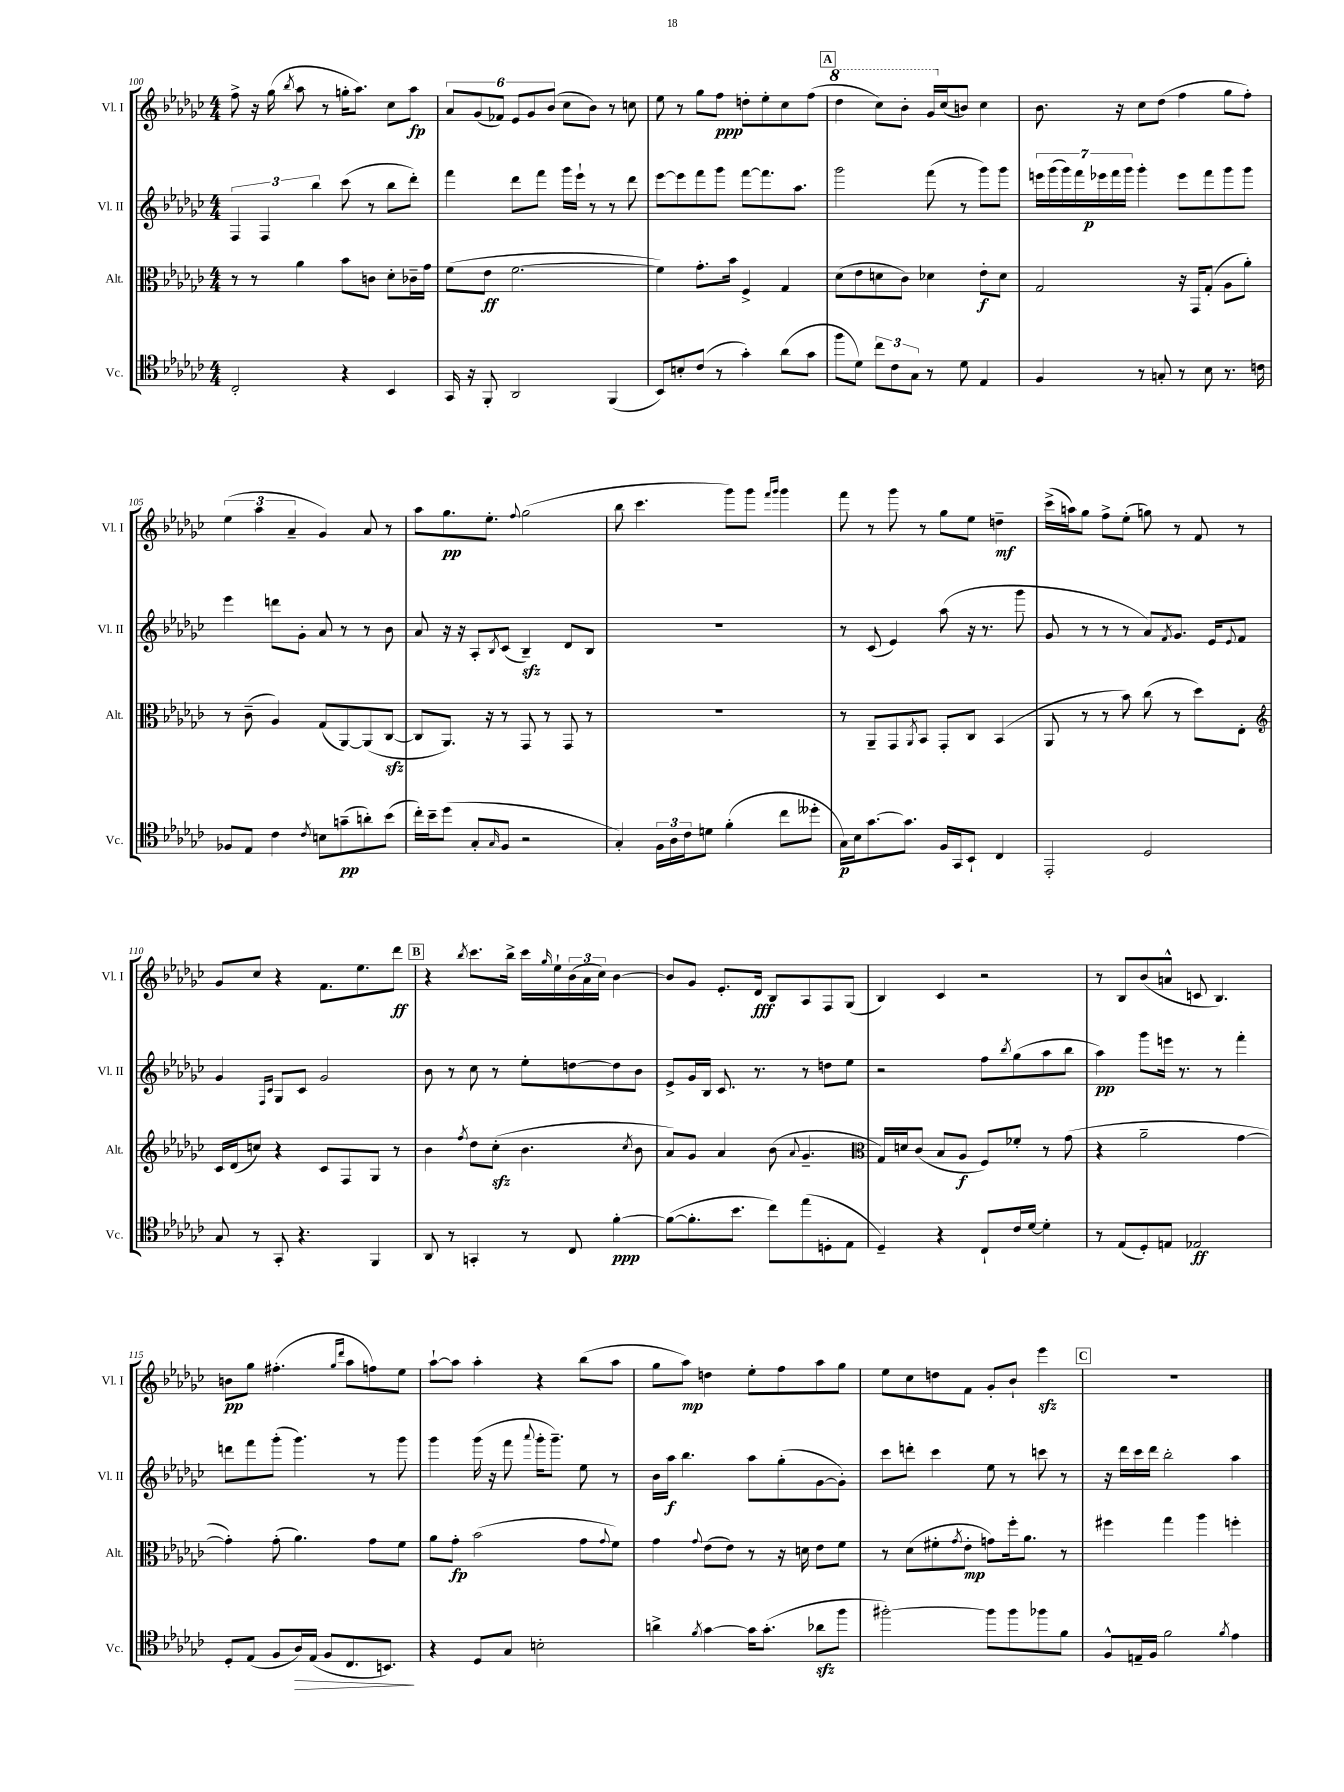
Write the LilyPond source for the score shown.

<<
\new StaffGroup <<
\new Staff = "s0" \with { instrumentName = "Vl. I" shortInstrumentName = "Vl. I" } {
    \clef treble \key ges \major \numericTimeSignature \time 4/4
    f''8-> r16 ges''16( \acciaccatura { bes''8 } aes''8 r8 g''16-. aes''8.) ces''8 aes''8\fp |
    \tuplet 6/4 { aes'8 ges'8( fes'8) ees'8 ges'8 bes'8( } ces''8 bes'8) r8 c''8 |
    ees''8 r8 ges''8 f''8\ppp d''8-. ees''8-. ces''8 f''8( |
    \mark \markup { \box "A" } \ottava #1 des'''4 ces'''8) bes''8-. ges''16 \ottava #0 ces''16( b'8) ces''4 |
    bes'8. r16 ces''8 des''8( f''4 ges''8 f''8-.) |
    \tuplet 3/2 { ees''4( aes''4 aes'4-- } ges'4) aes'8 r8 |
    aes''8 ges''8.\pp ees''8.-. \appoggiatura { f''8 } ges''2( |
    bes''8 ces'''4. ges'''8) ges'''8 \grace { f'''16 ges'''16 } ges'''4 |
    f'''8 r8 ges'''8 r8 ges''8 ees''8 d''4--\mf |
    ces'''16->( a''16) ges''8 f''8-> ees''8-.( g''8) r8 f'8 r8 |
    ges'8 ces''8 r4 f'8. ees''8. des'''8\ff |
    \mark \markup { \box "B" } r4 \acciaccatura { bes''8 } ces'''8. bes''16-> ces'''16 \grace { ges''16 } ees''16-! \tuplet 3/2 { bes'16( aes'16 ces''16) } bes'4~ |
    bes'8 ges'8 ees'8.-. des'16\fff bes8 aes8 f8 ges8( |
    bes4) ces'4 r2 |
    r8 bes8 bes'8( a'8-^ c'8 bes4.) |
    b'8\pp ges''8 fis''4.-.( \grace { ges''16 des'''16 } aes''8 f''8) ees''8 |
    aes''8~-! aes''8 aes''4-. r4 bes''8( aes''8 |
    ges''8 aes''8\mp) d''4 ees''8-. f''8 aes''8 ges''8 |
    ees''8 ces''8 d''8 f'8 ges'8-. bes'8-! ees'''4\sfz |
    \mark \markup { \box "C" } R1 \bar "|." |
}
\new Staff = "s1" \with { instrumentName = "Vl. II" shortInstrumentName = "Vl. II" } {
    \clef treble \key ges \major \numericTimeSignature \time 4/4
    \tuplet 3/2 { f4 f4 bes''4 } ces'''8( r8 bes''8 des'''8-.) |
    f'''4 des'''8 f'''8 ges'''16 ees'''16-! r8 r8 des'''8 |
    ees'''8~ ees'''8 f'''8 ges'''8 f'''8~ f'''8. aes''8. |
    \mark \markup { \box "A" } ges'''2 f'''8( r8 ges'''8) ges'''8 |
    \tuplet 7/4 { e'''16 ges'''16( ges'''16) f'''16 ees'''16\p f'''16 ges'''16 } ges'''4-. ees'''8 f'''8 ges'''8 ges'''8 |
    ees'''4 d'''8 ges'8-. aes'8 r8 r8 bes'8 |
    aes'8 r16 r16 aes8-. \acciaccatura { bes8 } ces'8( bes4--\sfz) des'8 bes8 |
    R1 |
    r8 ces'8( ees'4) aes''8( r16 r8. ges'''8 |
    ges'8 r8 r8 r8 aes'8) \acciaccatura { f'8 } ges'8. ees'16 \appoggiatura { ees'8 } f'8 |
    ges'4 \grace { f16 ces'16 } ges8 ces'8 ges'2 |
    \mark \markup { \box "B" } bes'8 r8 ces''8 r8 ees''8-. d''8~ d''8 bes'8 |
    ees'8-> ges'16 bes16 ces'8. r8. r8 d''8 ees''8 |
    r2 f''8 \acciaccatura { bes''8 } ges''8( aes''8 bes''8 |
    aes''4\pp) ges'''8 e'''16 r8. r8 f'''4-. |
    d'''8 f'''8 ges'''8-.( ges'''4.) r8 ges'''8 |
    ges'''4 ges'''16( r16 f'''8 \appoggiatura { aes'''8 } ges'''16-. ges'''8.--) ees''8 r8 |
    bes'16 aes''16\f bes''4. aes''8 ges''8-.( ges'8~ ges'8-.) |
    ces'''8 d'''8-. ces'''4 ees''8 r8 c'''8 r8 |
    \mark \markup { \box "C" } r16 des'''16 ces'''16 des'''16 bes''2-. aes''4 \bar "|." |
}
\new Staff = "s2" \with { instrumentName = "Alt." shortInstrumentName = "Alt." } {
    \clef alto \key ges \major \numericTimeSignature \time 4/4
    r8 r8 aes'4 bes'8 c'8 des'8-. ces'16-- ges'16 |
    f'8( ees'8\ff f'2.~ |
    f'4) ges'8.-. bes'16 f4-> ges4 |
    \mark \markup { \box "A" } des'8( ees'8 d'8 ces'8) des'4 ees'8-.\f des'8 |
    ges2 r16 ges,16 ges8-.( aes8 aes'8-.) |
    r8 ces'8--( aes4) ges8( aes,8~) aes,8( ces8~\sfz |
    ces8 aes,8.) r16 r8 ges,8 r8 ges,8 r8 |
    R1 |
    r8 aes,8-- ges,8 \acciaccatura { aes,8 } bes,8 ges,8-. ces8 bes,4( |
    aes,8 r8 r8 bes'8) ces''8( r8 des''8) ees8-. |
    \clef treble ces'16 des'16( c''8) r4 ces'8 f8 ges8 r8 |
    \mark \markup { \box "B" } bes'4 \acciaccatura { f''8 } des''8 ces''8-.\sfz( bes'4. \acciaccatura { ces''8 } bes'8 |
    aes'8) ges'8 aes'4 bes'8( \appoggiatura { aes'8 } ges'4.-- |
    \clef alto ges16) d'16 ces'8( bes8 aes8\f f8) fes'8-. r8 ges'8( |
    r4 aes'2-- ges'4~ |
    ges'4-.) ges'8-.( aes'4.) ges'8 f'8 |
    aes'8 ges'8-.\fp bes'2( ges'8 \appoggiatura { ges'8 } f'8) |
    ges'4 \appoggiatura { ges'8 } ees'8( ees'8) r8 r16 d'16 ees'8 f'8 |
    r8 des'8( fis'8-. \acciaccatura { ges'8 } ees'8-.\mp g'8) f''16-. aes'8. r8 |
    \mark \markup { \box "C" } fis''4 ges''4 aes''4 f''4-. \bar "|." |
}
\new Staff = "s3" \with { instrumentName = "Vc." shortInstrumentName = "Vc." } {
    \clef tenor \key ges \major \numericTimeSignature \time 4/4
    ces2-. r4 bes,4 |
    ges,16 r16 f,8-. aes,2 f,4( |
    bes,8) b8-. ces'8( r8 ges'4-.) aes'8( ges'8 |
    \mark \markup { \box "A" } f''8 des'8) \tuplet 3/2 { ces''8 ces'8 ges8 } r8 des'8 ees4 |
    f4 r8 g8-. r8 bes8 r8. c'16 |
    fes8 ees8 ces'4 \acciaccatura { ces'8 } b8 g'8--\pp( a'8-.) bes'8( |
    ces''16-.) bes'16-- des''8( ges8-. \grace { ges16 } f8 r2 |
    ges4-.) \tuplet 3/2 { f16 aes16 ces'16 } d'8 f'4-.( ces''8 deses''8-. |
    ges16\p) bes16 ges'8.~ ges'8. f16 ges,16 bes,8-! ces4 |
    ees,2-. des2 |
    ges8 r8 ges,8-. r4. f,4 |
    \mark \markup { \box "B" } aes,8 r8 g,4-. r8 ces8 f'4~-.\ppp |
    f'8~( f'8.-. bes'8. ces''8) ees''8( d8-. ees8 |
    des4--) r4 ces8-! ces'16 des'16~ des'4-. |
    r8 ees8( des8-.) e8 ees2\ff |
    des8-. ees8( f8 aes16\>) ees16( f8 ces8. b,8.\!) |
    r4 des8 ges8 b2-. |
    a'4-> \acciaccatura { f'8 } ges'4~ ges'16 ges'8.-.( aes'8\sfz f''8 |
    fis''2~-.) fis''8 fis''8 fes''8 f'8 |
    \mark \markup { \box "C" } f8-^ e16-- f16 f'2 \acciaccatura { f'8 } ees'4 \bar "|." |
}
>>
>>
\layout { \context { \Score currentBarNumber = #100 } }
